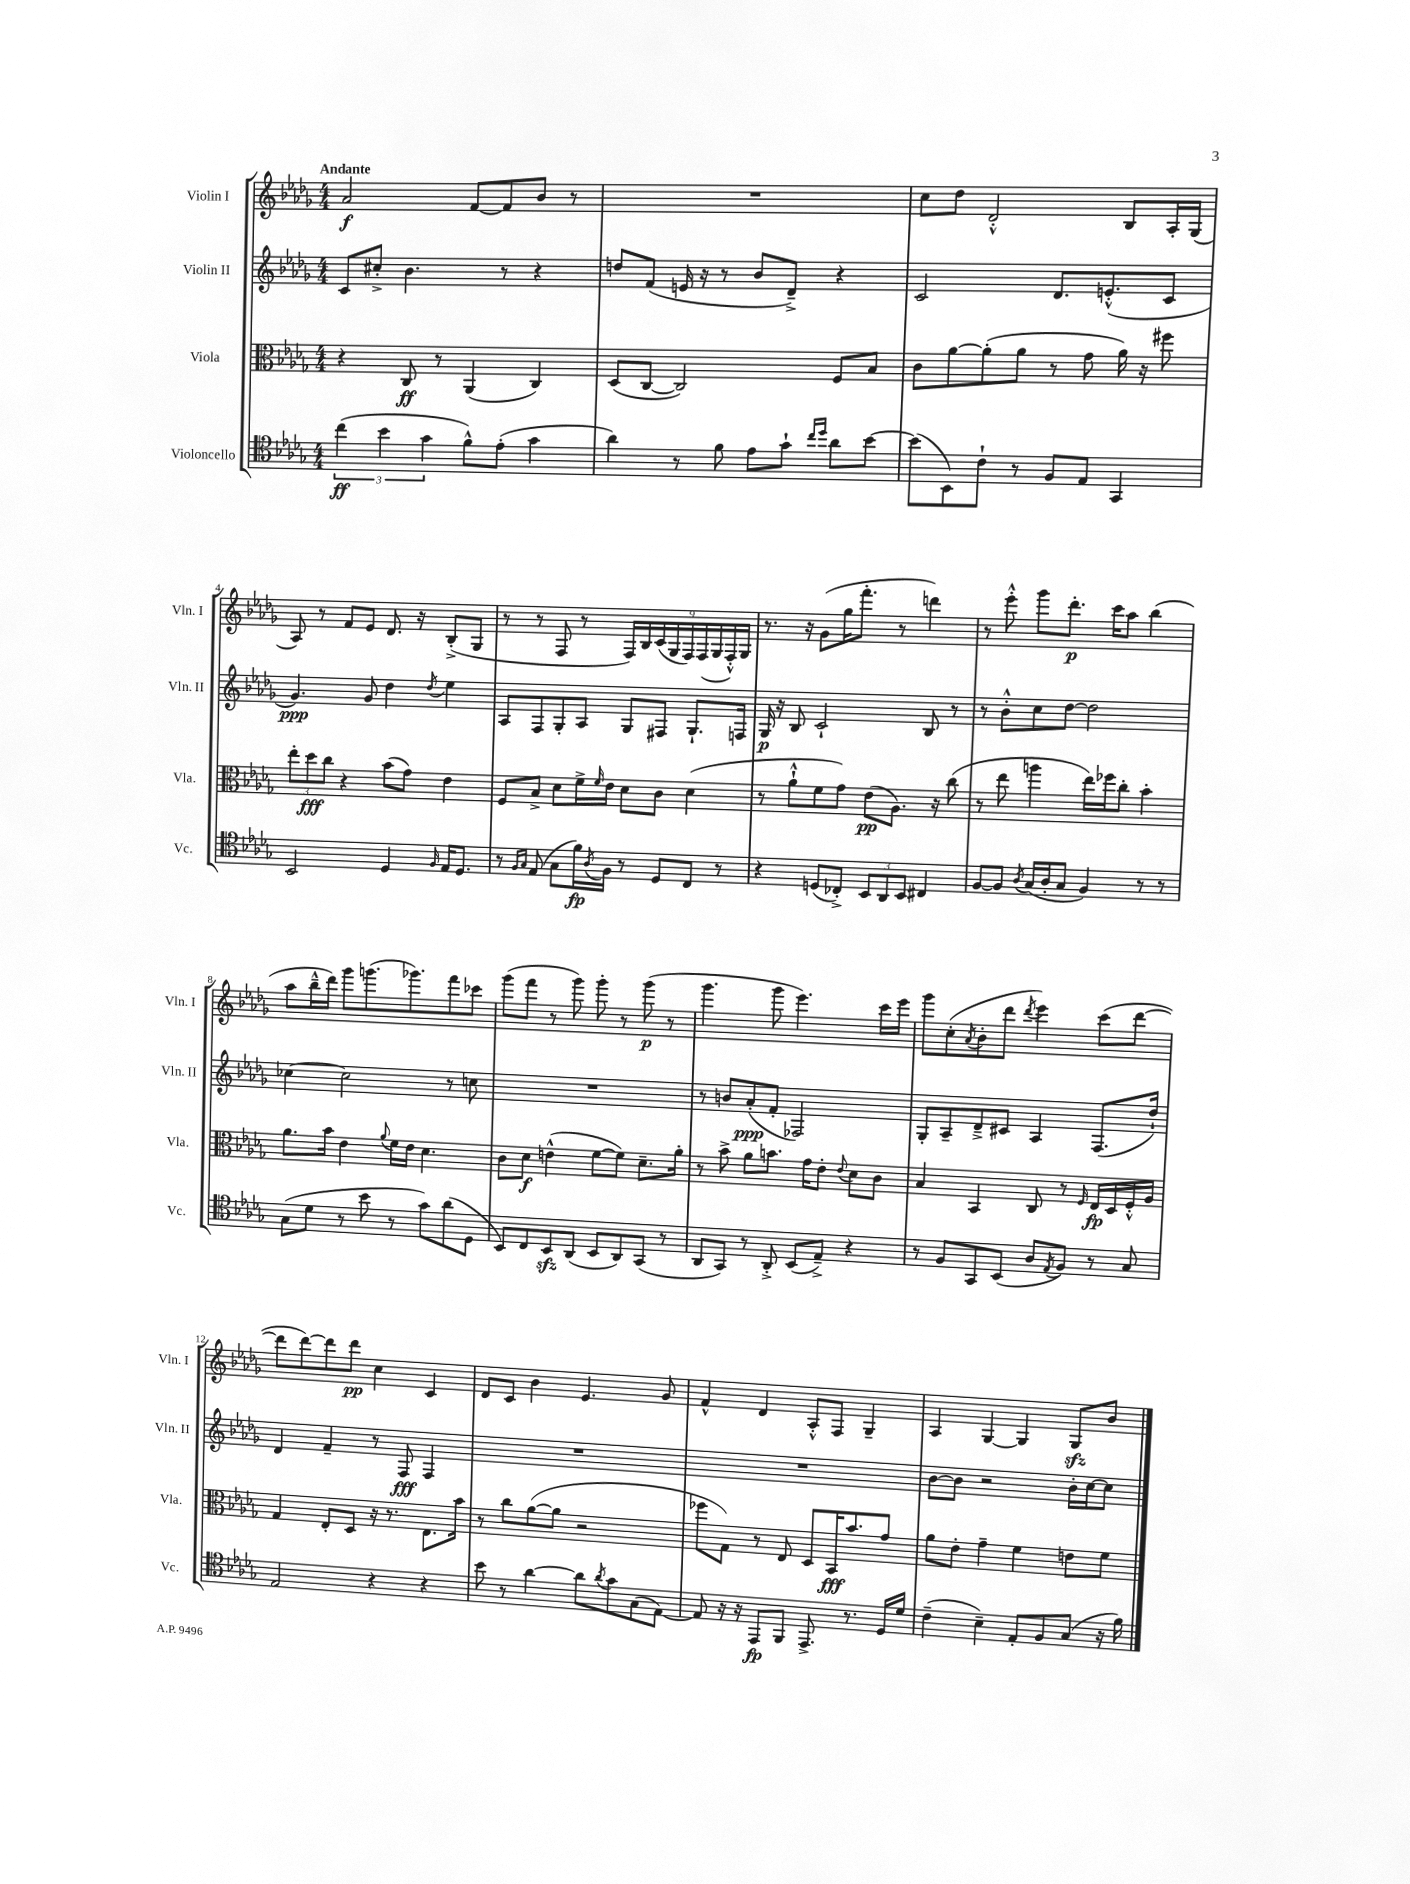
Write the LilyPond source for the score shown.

<<
\new StaffGroup <<
\new Staff = "s0" \with { instrumentName = "Violin I" shortInstrumentName = "Vln. I" } {
    \clef treble \key des \major \numericTimeSignature \time 4/4 \tempo "Andante"
    aes'2\f f'8~ f'8 bes'8 r8 |
    R1 |
    c''8 des''8 des'2-.-^ bes8 aes16-. ges16( |
    aes8) r8 f'8 ees'8 des'8. r16 bes8-.->( ges8 |
    r8 r8 f8 r8 \tuplet 9/8 { f16) bes16 c'16( ges16 f16) f16( ges16 f16-.-^) ges16 } |
    r8. r16 ges'8( ges''16 f'''8.-. r8 d'''4) |
    r8 ees'''8-.-^ ges'''8 des'''8.-.\p c'''16 aes''8 bes''4( |
    aes''8 bes''16---^ des'''16) ges'''8 g'''8.( ges'''8.) f'''8 ces'''8 |
    ges'''8( f'''8 r8 ges'''8) ges'''8-. r8 ges'''8\p( r8 |
    ges'''4. ges'''8 ees'''4.) c'''16 ees'''16 |
    ges'''8 c''8-.( \acciaccatura { aes'8 } bes'8-. des'''8 \acciaccatura { des'''8 } ees'''4) c'''8( des'''8~ |
    des'''8 des'''8~) des'''8 des'''8\pp c''4 c'4 |
    des'8 c'8 bes'4 ees'4. ges'8 |
    f'4-^ des'4 aes8-.-^ f8 ges4-- |
    aes4 ges4~ ges4 ges8\sfz bes'8 \bar "|." |
}
\new Staff = "s1" \with { instrumentName = "Violin II" shortInstrumentName = "Vln. II" } {
    \clef treble \key des \major \numericTimeSignature \time 4/4
    c'8 cis''8-.-> bes'4. r8 r4 |
    d''8 f'8( e'16 r16 r8 bes'8 des'8--->) r4 |
    c'2 des'8. e'8.-.-^( c'8 |
    ges'4.\ppp) ges'8 des''4 \acciaccatura { des''8 } ees''4 |
    aes8 f8 ges8-. aes8 ges8 fis8 ges8.-! f16 |
    ges16\p r16 bes8 c'2-! bes8 r8 |
    r8 bes'8-.-^ c''8 des''8~ des''2 |
    ces''4~ ces''2 r8 c''8 |
    R1 |
    r8 b'8 aes'8-.\ppp( f'8-. fes2) |
    ges8-. aes8-- des'8---> cis'8 aes4 f8.( des''16-!) |
    des'4 f'4-- r8 f8\fff f4 |
    R1 |
    R1 |
    bes'8~ bes'8 r2 bes'16-. c''16~ c''8 \bar "|." |
}
\new Staff = "s2" \with { instrumentName = "Viola" shortInstrumentName = "Vla." } {
    \clef alto \key des \major \numericTimeSignature \time 4/4
    r4 c8\ff r8 aes,4( c4) |
    des8( c8~ c2) f8 bes8 |
    c'8 aes'8~ aes'8-.( aes'8 r8 ges'8 aes'16) r16 fis''8 |
    \tuplet 3/2 { ees''8-. des''8\fff c''8 } r4 bes'8( ges'8) ees'4 |
    f8 bes8-> des'8 f'16-> \grace { f'16 } ees'16 des'8 c'8 des'4( |
    r8 aes'8-!-^ f'8 ges'8) ees'8\pp( aes8.) r16 c''8( |
    r8 ees''8 a''4 ees''16) fes''16 c''8-. bes'4-. |
    aes'8. bes'16 ees'4 \appoggiatura { aes'8 } f'16 ees'16 des'4. |
    c'8 des'8\f e'4-^( f'8~ f'8) des'8.-- aes'16-. |
    r8 bes'8-> aes'8 b'8. ges'16 ees'8-. \appoggiatura { ees'8 } des'8 c'8 |
    bes4 bes,4 c8 r8 \grace { f16 } ees16\fp des16 f16-.-^ aes16 |
    ges4 ees8-. des8 r16 r8. ees8. bes'16 |
    r8 c''8 aes'8~( aes'8 r2 |
    fes''8 ges8) r8 ees8 des8 bes,16\fff bes'8. ges'8 |
    aes'8 ees'8-. ges'4-- f'4 e'8 f'8 \bar "|." |
}
\new Staff = "s3" \with { instrumentName = "Violoncello" shortInstrumentName = "Vc." } {
    \clef tenor \key des \major \numericTimeSignature \time 4/4
    \tuplet 3/2 { c''4\ff( bes'4 ges'4 } f'8-^) ees'8-.( ges'4 |
    aes'4) r8 f'8 ees'8 ges'8-! \grace { c''16 des''16 } aes'8 bes'8~ |
    bes'8( bes,8) c'8-! r8 f8 ees8 ges,4 |
    bes,2 des4 \grace { f16 } ees16 des8. |
    r8 \grace { f16 ges16 } ees8( ges8 f'16\fp) \acciaccatura { aes8 } f16 r8 des8 c8 r8 |
    r4 d8( ces8-.->) \tuplet 3/2 { bes,8 aes,8 bes,8 } cis4 |
    f8~ f8 \acciaccatura { aes8 } ges16( aes16-. ges8 f4) r8 r8 |
    ges8( des'8 r8 bes'8 r8 ges'8) aes'8( des8 |
    bes,8) c8 bes,8\sfz aes,8( bes,8 aes,8) ges,8( r8 |
    aes,8 ges,8) r8 aes,8-.-> bes,8( ees8--->) r4 |
    r8 f8 ges,8 bes,8( aes8 \acciaccatura { ees8 } f8) r8 ges8 |
    ees2 r4 r4 |
    bes'8 r8 aes'4~ aes'8 \acciaccatura { aes'8 } ges'8 ges8( ees8~) |
    ees8 r16 r16 ees,8\fp f,8 ees,8.-> r8. des16 des'16 |
    c'4--( bes4--) ees8-. f8 ges8( r16 f'16) \bar "|." |
}
>>
>>
